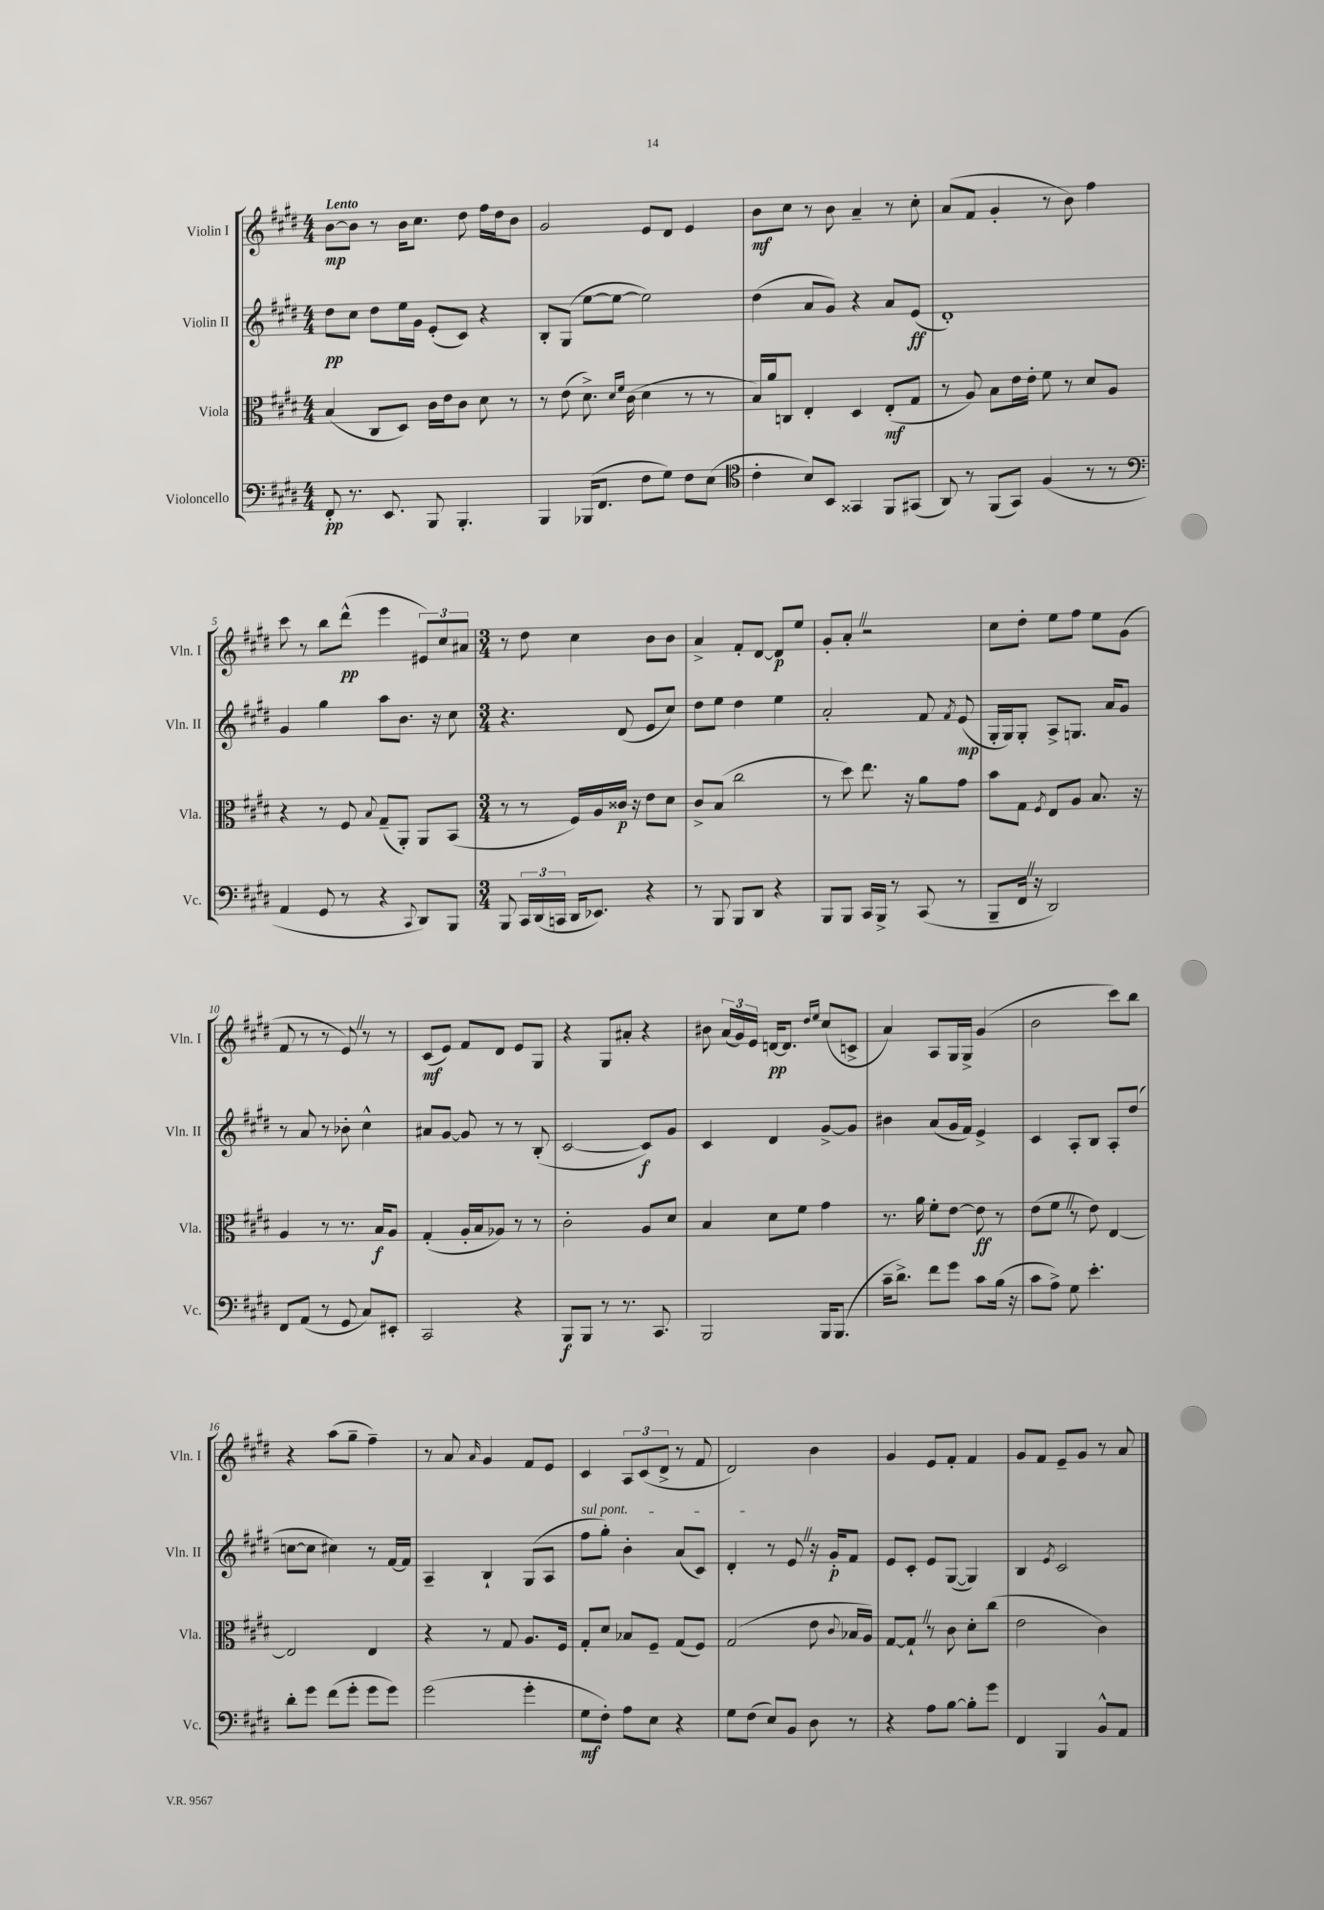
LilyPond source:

<<
\new StaffGroup <<
\new Staff = "s0" \with { instrumentName = "Violin I" shortInstrumentName = "Vln. I" } {
    \clef treble \key e \major \numericTimeSignature \time 4/4 \tempo "Lento"
    \autoBeamOff b'8[~\mp b'8] r8 b'16[ cis''8.] dis''8 fis''16[ dis''16 b'8] |
    gis'2 e'8[ dis'8] e'4 |
    b'8[\mf cis''8] r8 b'8 a'4-- r8 cis''8-. |
    a'8[( fis'8] gis'4-. r8 b'8) fis''4 |
    cis'''8 r8 b''8[ dis'''8]-^\pp( e'''4 \tuplet 3/2 { eis'8[) cis''8 ais'8] } |
    \numericTimeSignature \time 3/4 r8 dis''8 cis''4 b'8[ b'8] |
    a'4-> fis'8[-. dis'8]~ dis'8[\p e''8] |
    gis'8[-. a'8]-. \once \override BreathingSign.text = \markup { \musicglyph "scripts.caesura.straight" } \breathe r2 |
    cis''8[ dis''8]-. e''8[ fis''8] e''8[ gis'8]( |
    fis'8 r8 r8 e'8) \once \override BreathingSign.text = \markup { \musicglyph "scripts.caesura.straight" } \breathe r8 r8 |
    cis'8[\mf( e'8]) fis'8[ dis'8] e'8[ gis8] |
    r4 gis8[ ais'8]-. r4 |
    bis'8 \tuplet 3/2 { a'16[( gis'16) e'16] } d'16[~\pp d'8.] \grace { dis''16[ e''16] } cis''8[( c'8]-> |
    a'4) a8[ gis16 gis16]-> gis'4( |
    b'2 cis'''8[) b''8] |
    r4 a''8[( gis''8]-- fis''4--) |
    r8 a'8 \grace { a'16 } gis'4 fis'8[ e'8] |
    cis'4 \tuplet 3/2 { a8[ cis'8( dis'8]-> } r8 fis'8 |
    dis'2) b'4 |
    gis'4 e'8[ fis'8]-. fis'4 |
    gis'8[ fis'8] e'8[-- gis'8] r8 a'8 \bar "|." |
}
\new Staff = "s1" \with { instrumentName = "Violin II" shortInstrumentName = "Vln. II" } {
    \clef treble \key e \major \numericTimeSignature \time 4/4
    \autoBeamOff dis''8[\pp cis''8] dis''8[ e''16 gis'16] e'8[-.( cis'8]) r4 |
    b8[-. gis8]( e''8[~ e''8]~ e''2) |
    dis''4( a'8[ gis'8]) r4 a'8[ e'8]\ff( |
    dis'1-.) |
    gis'4 gis''4 a''8[ b'8.] r16 cis''8 |
    \numericTimeSignature \time 3/4 r4. dis'8( e'8[ cis''8]) |
    dis''8[ e''8] dis''4 e''4 |
    a'2-. fis'8 \acciaccatura { fis'8 } e'8\mp( |
    gis16[-. gis16) gis8]-. a8[-> g8.] a'16[ gis'8] |
    r8 a'8 r8 bes'8-. cis''4-^ |
    ais'8[ gis'8]~ gis'8 r8 r8 b8-.( |
    cis'2~ cis'8[\f) gis'8] |
    cis'4 dis'4 gis'8[~-> gis'8] |
    bis'4 a'8[( gis'16 fis'16]) e'4-> |
    cis'4 a8[-. b8] a8[-. dis''8]( |
    c''8[~ c''8] cis''4) r8 fis'16[~ fis'16] |
    a4-- b4-! gis8[( a8] |
    \once \override TextSpanner.bound-details.left.text = \markup { \italic "sul pont." } fis''8[\startTextSpan gis''8]-.) b'4-. a'8[( cis'8]) |
    dis'4-.\stopTextSpan r8 e'8 \once \override BreathingSign.text = \markup { \musicglyph "scripts.caesura.straight" } \breathe r16 gis'16[-.\p fis'8] |
    e'8[ cis'8]-. e'8[ gis8]~( gis4) |
    b4 \acciaccatura { e'8 } cis'2 \bar "|." |
}
\new Staff = "s2" \with { instrumentName = "Viola" shortInstrumentName = "Vla." } {
    \clef alto \key e \major \numericTimeSignature \time 4/4
    \autoBeamOff b4( cis8[ dis8]) cis'16[ e'16 cis'8] dis'8 r8 |
    r8 e'8( dis'8.->) \grace { dis'16[ fis'16] } cis'16( dis'4 r8 r8 |
    b16[) a'16 c8] e4-. dis4 e8[-.\mf( gis8] |
    r8 a8) b8[ e'16 e'16]-. fis'8 r8 dis'8[ a8] |
    r4 r8 fis8 \appoggiatura { b8 } gis8[--( a,8]-.) a,8[ b,8]( |
    \numericTimeSignature \time 3/4 r8 r8 fis16[) a16 cisis'16]\p r16 e'8[ dis'8] |
    cis'8[-> b8]( cis''2 |
    r8 dis''8) e''8. r16 a'8[ gis'8] |
    b'8[ gis8] \acciaccatura { fis8 } e8[ a8] b8. r16 |
    a4 r8 r8. b16[\f a8] |
    gis4-.( a16[-. b16 aes8]) r8 r8 |
    cis'2-. a8[ dis'8] |
    b4 dis'8[ fis'8] gis'4 |
    r8. a'16 fis'8[-. e'8]~ e'8\ff r8 |
    e'8[( fis'8] \once \override BreathingSign.text = \markup { \musicglyph "scripts.caesura.straight" } \breathe r8 e'8) e4~ |
    e2 e4 |
    r4 r8 gis8 a8.[ fis16] |
    gis8[-. dis'8] bes8[ fis8]-- gis8[( fis8]) |
    gis2( e'8 \appoggiatura { cis'8 } bes16[ a16]) |
    gis8[~ gis8]-! \once \override BreathingSign.text = \markup { \musicglyph "scripts.caesura.straight" } \breathe r8 cis'8 dis'8[-. cis''8]( |
    e'2 cis'4) \bar "|." |
}
\new Staff = "s3" \with { instrumentName = "Violoncello" shortInstrumentName = "Vc." } {
    \clef bass \key e \major \numericTimeSignature \time 4/4
    \autoBeamOff fis,8-.\pp r8. e,8. b,,8 b,,4.-. |
    b,,4 bes,,16[( fis,8.] fis8[ gis8]) fis8[ e8]( |
    \clef tenor cis'4-. b8[) b,8] gisis,4 fis,8[ gis,8]( |
    a,8) r8 fis,8[( gis,8]) fis4( r8 r8 |
    \clef bass a,4 gis,8 r8 r4 \appoggiatura { cis,8 } dis,8[) b,,8] |
    \numericTimeSignature \time 3/4 b,,8 \tuplet 3/2 { cis,16[ dis,16( c,16] } dis,16[ ees,8.]) r4 |
    r8 b,,8 b,,8[ dis,8] r4 |
    b,,8[ b,,8] cis,16[ b,,16]-> r8 cis,8( r8 |
    b,,8[-- fis,16] \once \override BreathingSign.text = \markup { \musicglyph "scripts.caesura.straight" } \breathe r16 dis,2) |
    fis,8[ a,8]( r8 gis,8 cis8[) eis,8]-. |
    cis,2 r4 |
    b,,8[\f b,,8] r8 r8. cis,8. |
    b,,2 b,,16[ b,,8.]( |
    cis'16[-- dis'8.]->) fis'8[ gis'8] cis'8[ b16]( r16 |
    cis'8[ a8]->) gis8 e'4.-. |
    dis'8[-. gis'8] fis'8[( gis'8]-. gis'8[ gis'8]) |
    gis'2( gis'4-. |
    gis8[\mf fis8]-.) a8[ e8] r4 |
    gis8[ fis8]( e8[) b,8] dis8 r8 |
    r4 a8[ b8]~ b8[-. gis'8] |
    fis,4 b,,4 b,8[-^ a,8] \bar "|." |
}
>>
>>
